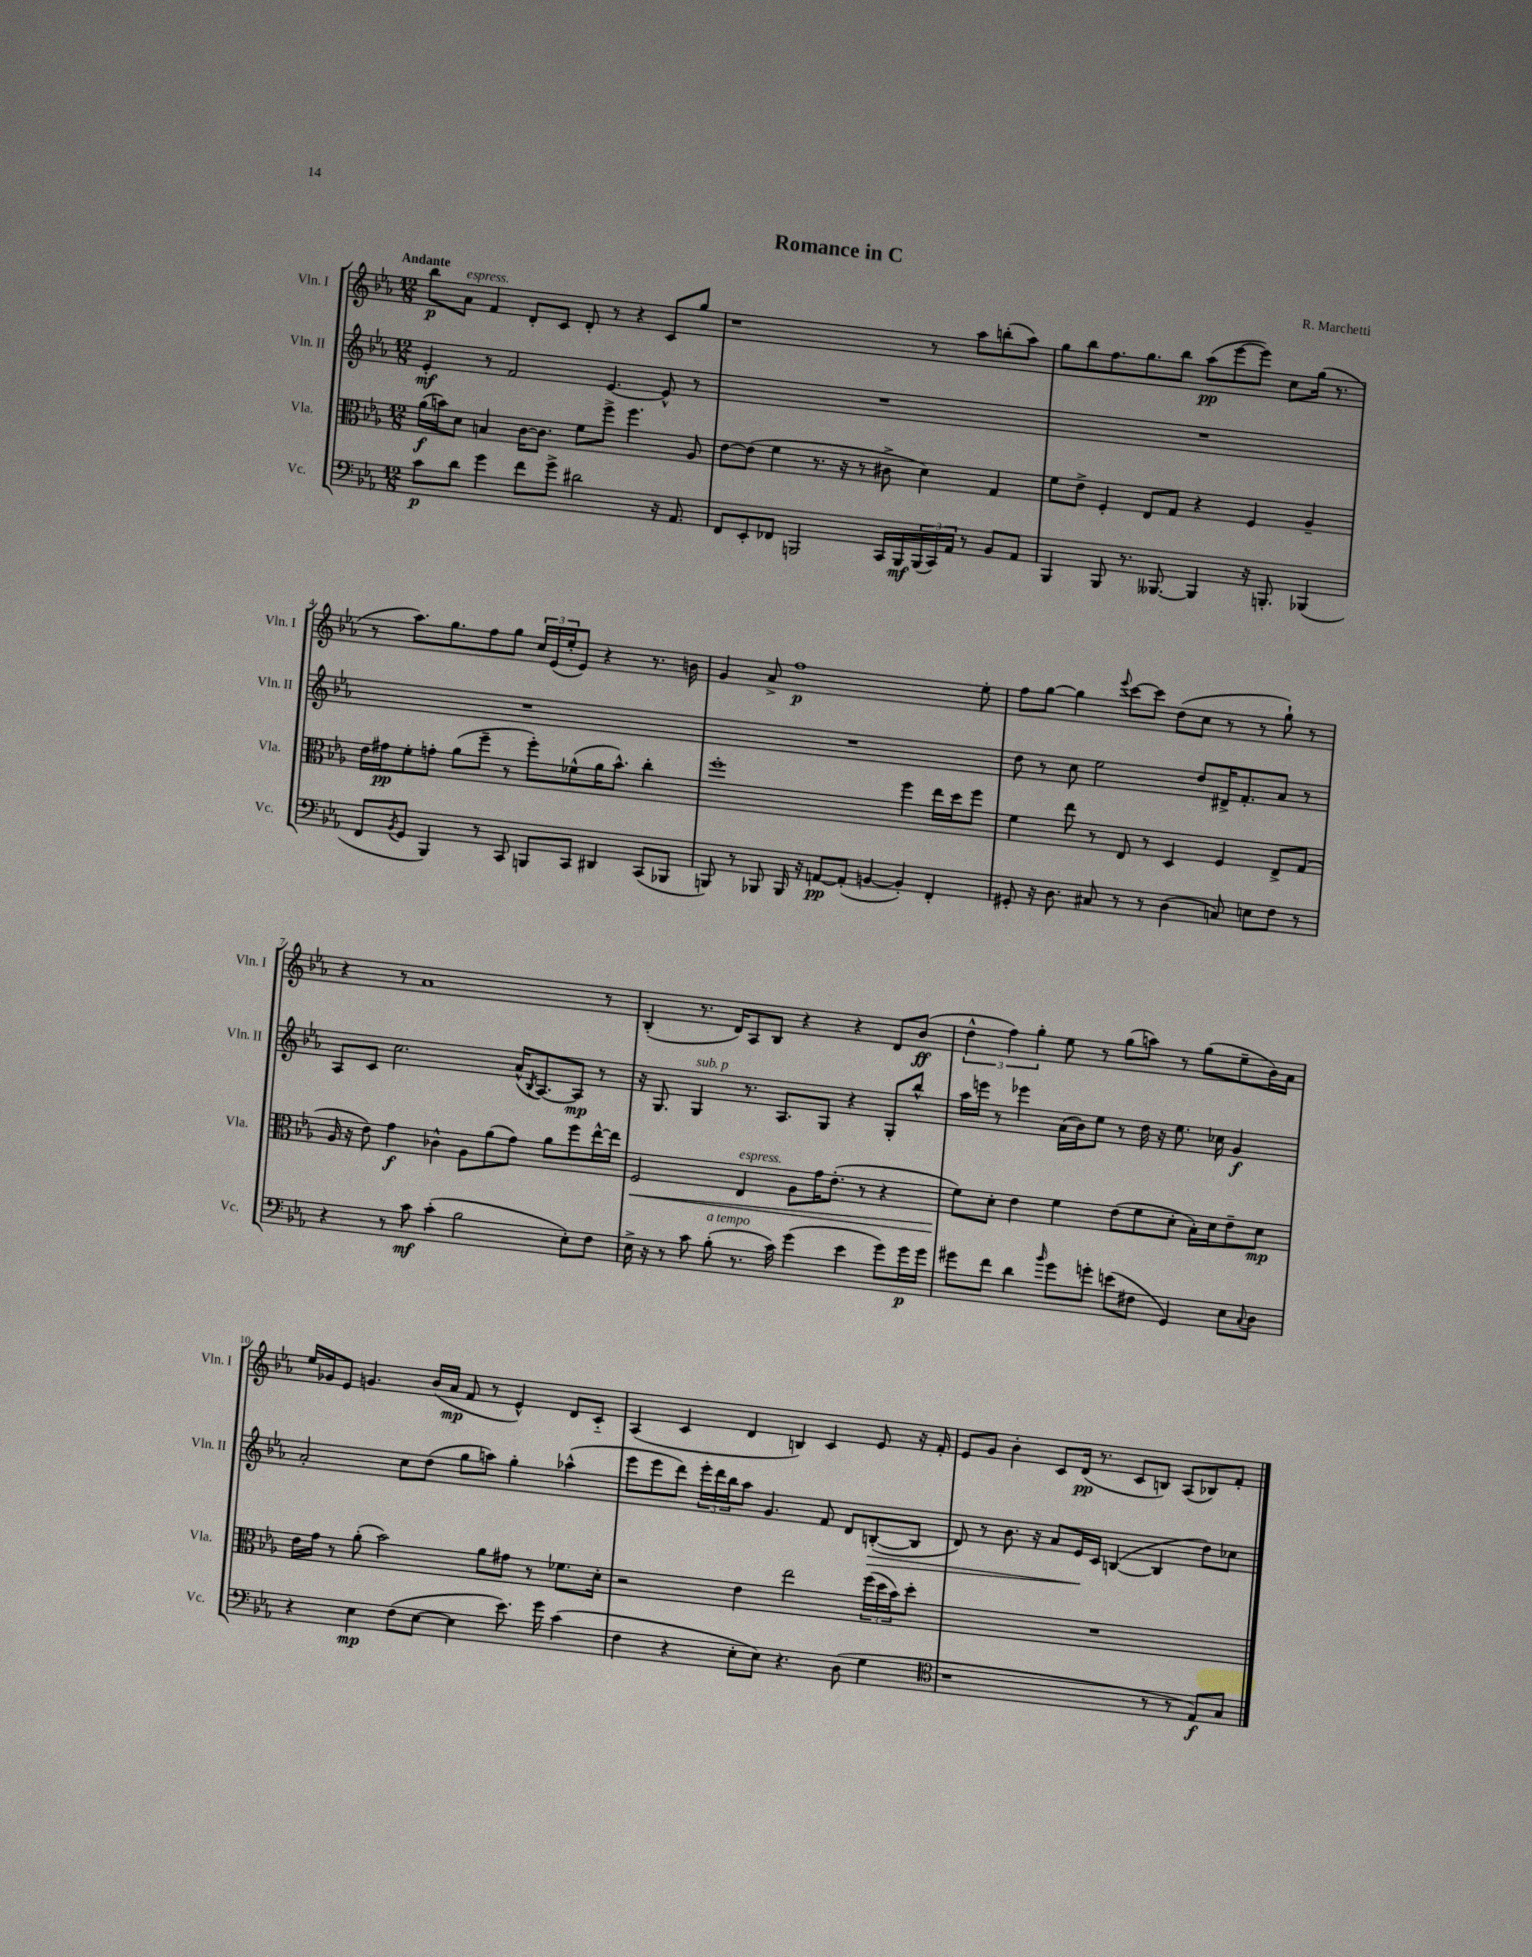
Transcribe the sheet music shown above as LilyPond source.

\header { title = "Romance in C" composer = "R. Marchetti" }
<<
\new StaffGroup <<
\new Staff = "s0" \with { instrumentName = "Vln. I" shortInstrumentName = "Vln. I" } {
    \clef treble \key ees \major \numericTimeSignature \time 12/8 \tempo "Andante"
    bes''8\p aes'8^\markup { \italic "espress." } f'4 d'8-. c'8 d'8-. r8 r4 c'8 g''8 |
    r1 r8 aes''8 b''8-.( aes''8) |
    g''8 bes''8 f''8. g''8. bes''8 aes''8\pp( ees'''8~ ees'''8) c''8 g''16( r8. |
    r8 aes''8.) g''8. f''8 g''8 \tuplet 3/2 { c''16 ees'16( ees''16-. } ees'8) r4 r8. b'16 |
    g'4 aes'8-> f''1\p ees''8-. |
    f''8 g''8~ g''4 \appoggiatura { ees'''8 } c'''8~ c'''8 d''8( c''8 r8 r8 g''8-!) r8 |
    r4 r8 aes'1 r8 |
    bes4-.( r8. d'16) aes8 bes8 r4 r4 d'8 bes'8\ff( |
    \tuplet 3/2 { d''4-^ f''4) g''4-. } ees''8 r8 g''8( a''8) r8 g''8( ees''8-- bes'16) aes'16 |
    ees''16 ges'16 ees'8 g'4. bes'16( aes'16\mp f'8 r8 ees'4-^) d'8 c'8-_ |
    aes4( c'4 d'4 b4) c'4 ees'8 r16 f'16-. |
    ees'8 g'8 bes'4-. c'8 d'16\pp( r8. c'8 b8) aes8( bes8) f'8-. \bar "|." |
}
\new Staff = "s1" \with { instrumentName = "Vln. II" shortInstrumentName = "Vln. II" } {
    \clef treble \key ees \major \numericTimeSignature \time 12/8
    ees'4-.\mf r8 f'2 ees'4.~ ees'8-^ r8 |
    R1. |
    R1. |
    R1. |
    R1. |
    d''8 r8 c''8 ees''2 d''8 dis'16-> f'8.-. aes'8 r8 |
    aes8 c'8 c''2. aes'16-^( \acciaccatura { bes8 } aes8.~) aes8\mp r8 |
    r16 g8. g4^\markup { \italic "sub. p" } r8. aes8. g8 r4 g8-. bes''8-^ |
    aes''16 e'''16 r8 ees'''4 aes'16( bes'16) ees''8 r8 d''16 r16 ees''8. ces''16 g'4\f |
    aes'2-. c''8 d''8( g''8 a''8) g''4-. aes''4-^( |
    ees'''8 ees'''8 d'''8) \tuplet 3/2 { ees'''16-. d'''16 bes''16 } aes''8 g'4. f'8 d'8 b8~-.\>( b8 |
    d'8) r8 bes'8. r16 aes'8 ees'16\! c'16 b4~( b4 d''8) ces''8 \bar "|." |
}
\new Staff = "s2" \with { instrumentName = "Vla." shortInstrumentName = "Vla." } {
    \clef alto \key ees \major \numericTimeSignature \time 12/8
    aes'16\f( b'16) d'8 b4 c'16~ c'8. f'8 f''8-> f''4. aes8 |
    ees'8~ ees'8( f'4 r8. r16 r8 cis'8-> d'4) g4 |
    f'8 ees'8-> f4-. ees8 g8 r4 f4 aes4-- |
    ees'16 gis'16\pp f'8-. g'8-. aes'8( f''8-- r8 f''8-.) fes'8-^( aes'16 bes'8.-^) c''4-. |
    f''1-. f''4 ees''16 d''16 f''8 |
    f'4 ees''8 r8 ees8 r8 d4 f4 ees8-> g8( |
    aes16 r16 ees'8) g'4\f ces'4-^ aes8 aes'8( g'8) aes'8 f''8 ees''16~-^ ees''16 |
    f2\< ees4^\markup { \italic "espress." } aes8 g'16 ees'8.-.( r8 r4 |
    f'8\!) d'8-. ees'4 f'4 ees'8( f'8 d'8-. bes16-.) d'16 ees'8-- d'8\mp |
    ees'16 g'16 r8 aes'8-.( bes'2) aes'8 gis'8 r8 fes'8. d'16-. |
    r2 ees'4 ees''2 \tuplet 3/2 { f''16( d''16 bes'16) } d''8-. |
    R1. \bar "|." |
}
\new Staff = "s3" \with { instrumentName = "Vc." shortInstrumentName = "Vc." } {
    \clef bass \key ees \major \numericTimeSignature \time 12/8
    c'8\p d'8 g'4 f'8 g'8-> dis'2 r16 aes,8. |
    f,8 ees,8-. fes,8 b,,2 c,16 b,,16\mf \tuplet 3/2 { b,,16( c,16) aes,16 } r8 bes,8 aes,8 |
    bes,,4 bes,,8 r8. beses,,8.~ beses,,4 r16 b,,8.-. bes,,4( |
    f,8 \acciaccatura { bes,8 } g,8 bes,,4) r8 c,8 b,,8 c,8 dis,4 c,8( bes,,8 |
    b,,8) r8 bes,,8 bes,,16 r16 a,8~\pp a,8-.( b,4~ b,4-.) f,4-. |
    gis,8-. r16 d8. cis8 r8 r8 d4( c8) e8 f8 r8 |
    r4 r8 c'8\mf c'4-.( bes2 ees8-.) f8 |
    ees16-> r16 r8 c'8 bes8-.^\markup { \italic "a tempo" }( r8. c'16) g'4( ees'4 g'8) g'16\p g'16 |
    gis'8 f'8 d'4 \grace { bes'16 } gis'8 g'8-. e'8( fis8 g,4) ees8 \appoggiatura { c8 } d8 |
    r4 ees4\mp f8( ees8~ ees4 ees'8.) g'16 c'4( |
    f4 r4 ees8-. ees8) r4. d8( g4 |
    \clef tenor r1 r8 r8 ees8\f) g8 \bar "|." |
}
>>
>>
